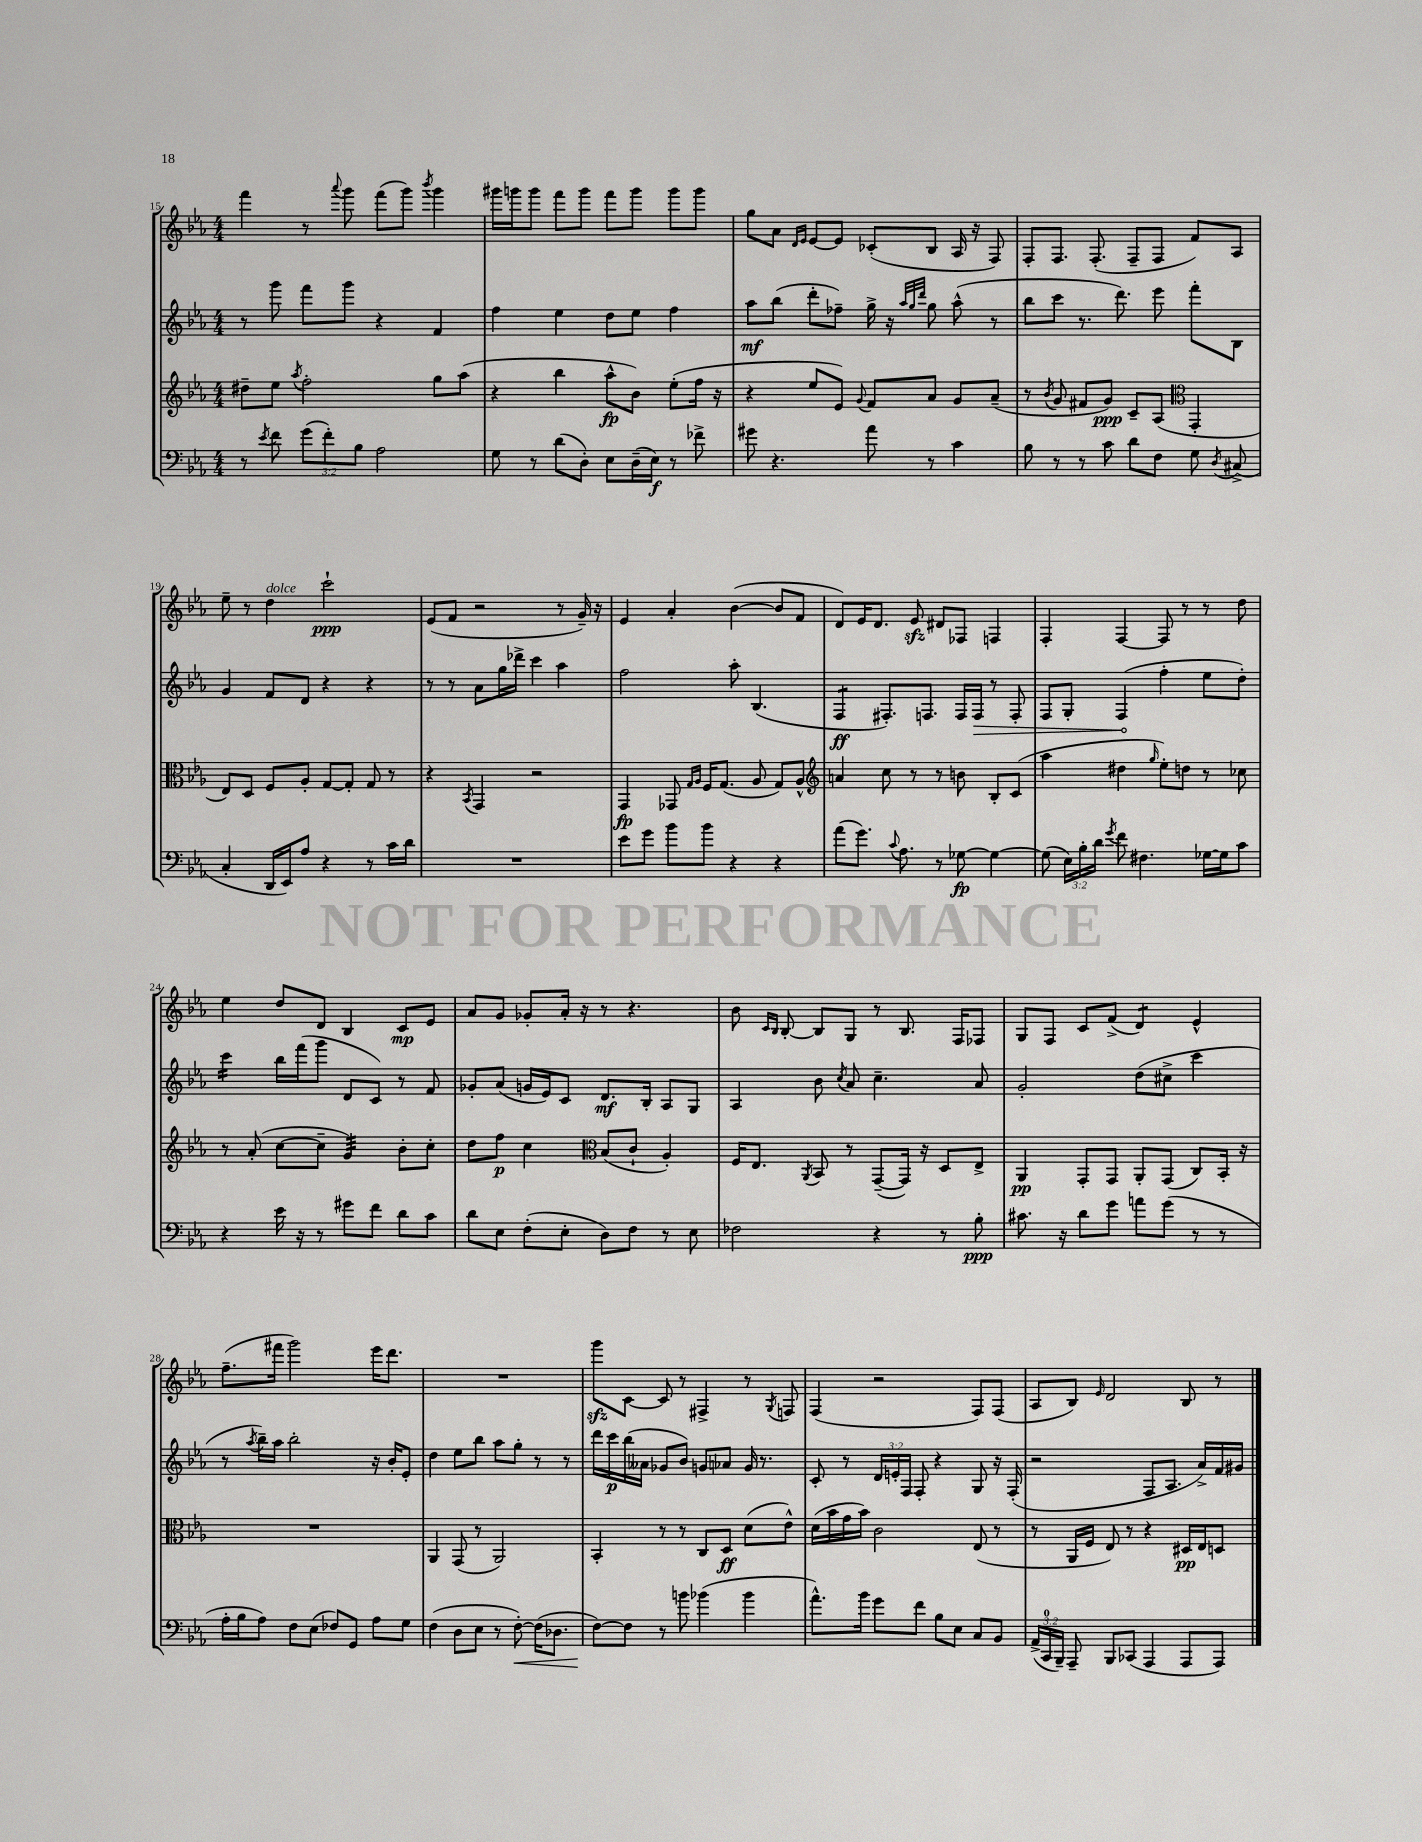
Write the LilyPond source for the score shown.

<<
\new StaffGroup <<
\new Staff = "s0" {
    \clef treble \key ees \major \numericTimeSignature \time 4/4
    \autoBeamOff f'''4 r8 \appoggiatura { aes'''8 } g'''8 f'''8[( g'''8]) \acciaccatura { bes'''8 } g'''4 |
    gis'''16[ g'''16 g'''8] f'''8[ g'''8] f'''8[ g'''8] g'''8[ g'''8] |
    g''8[ aes'8] \grace { d'16[ ees'16] } ees'8[~ ees'8] ces'8[-.( bes8] aes16 r16 f8) |
    f8[-. f8.] f8.-.( f8[-- f8] f'8[) aes8] |
    ees''8-- r8 d''4^\markup { \italic "dolce" } c'''2-!\ppp |
    ees'8[( f'8] r2 r8 g'16--) r16 |
    ees'4 aes'4-. bes'4~( bes'8[ f'8] |
    d'8[) ees'16 d'8.] ees'8\sfz dis'8[ fes8] f4 |
    f4-. f4~ f8 r8 r8 d''8 |
    ees''4 d''8[ d'8] bes4 c'8[\mp ees'8] |
    aes'8[ g'8] ges'8[-. aes'16]-. r16 r8 r4. |
    bes'8 \grace { c'16[ bes16] } bes8~-. bes8[ g8] r8 bes8. f16[ fes8] |
    g8[ f8] c'8[ f'8]->( d'4:8) ees'4-^ |
    f''8.[--( fis'''16] g'''2) ees'''16[ d'''8.] |
    R1 |
    g'''8[\sfz c'8]~ c'8 r8 fis4-> r8 \acciaccatura { g8 } f8 |
    f4( r2 f8[) f8]( |
    aes8[ bes8]) \grace { ees'16 } d'2 bes8 r8 \bar "|." |
}
\new Staff = "s1" {
    \clef treble \key ees \major \numericTimeSignature \time 4/4 \override Staff.TupletNumber.text = #tuplet-number::calc-fraction-text
    \autoBeamOff r8 g'''8 f'''8[ g'''8] r4 f'4 |
    f''4 ees''4 d''8[ ees''8] f''4 |
    aes''8[\mf bes''8]( d'''8[-. fes''8]--) g''16-> r16 \grace { aes''32[ g''32 d'''32] } g''8 aes''8-^( r8 |
    bes''8[ c'''8] r8. d'''8.) ees'''8 f'''8[-. bes8] |
    g'4 f'8[ d'8] r4 r4 |
    r8 r8 aes'8[ g''16 des'''16]-> c'''4 aes''4 |
    f''2 aes''8-. bes4.( |
    f4:8\ff fis8.[-.) f8.] f16[ \once \override Hairpin.circled-tip = ##t f16]\> r8 f8-. |
    f8[ g8]-. f4\!( f''4-. ees''8[ d''8]-.) |
    c'''4:16 bes''16[ f'''16( g'''8] d'8[ c'8]) r8 f'8 |
    ges'8[-. aes'8]( g'16[ ees'16) c'8] d'8.[\mf bes16]-. aes8[ g8] |
    aes4 bes'8 \acciaccatura { c''8 } aes'8 c''4.-- aes'8 |
    g'2-. d''8[( cis''8]-> c'''4 |
    r8 \acciaccatura { aes''8 } bes''16[--) aes''16] bes''2-. r16 bes'16[-. ees'8]-. |
    d''4 ees''8[ bes''8] aes''8[ g''8]-. r8 r8 |
    d'''16[ c'''16\p bes''16( aeses'16] ges'8[ bes'8]) g'8[ aes'8] g'16 r8. |
    c'8-. r8 \tuplet 3/2 { d'16[ e'16-. f16] } f8-. r4 g8 r16 f16-.( |
    r2 f8[ aes8.] aes'16[->) f'16 gis'16] \bar "|." |
}
\new Staff = "s2" {
    \clef treble \key ees \major \numericTimeSignature \time 4/4
    \autoBeamOff dis''8[-- ees''8] \acciaccatura { aes''8 } f''2-. g''8[ aes''8]( |
    r4 bes''4 aes''8[-^\fp bes'8]) ees''8[-.( f''16] r16 |
    r4 ees''8[ ees'8]) \appoggiatura { g'8 } f'8[ aes'8] g'8[ aes'8]--( |
    r8 \acciaccatura { bes'8 } g'8 fis'8[ g'8]\ppp) c'8[-- aes8]( \clef alto g,4-. |
    ees8[) d8] f8[ aes8]-. g8[~ g8]-. g8 r8 |
    r4 \acciaccatura { bes,8 } g,4 r2 |
    g,4\fp ges,8 \grace { g16[ aes16] } f16[ g8.]( aes8 g8[) aes8]-^ |
    \clef treble a'4 c''8 r8 r8 b'8 bes8[-. c'8]( |
    aes''4 dis''4 \grace { g''16 } ees''8[-.) d''8] r8 ces''8 |
    r8 aes'8-.( c''8[~ c''8]-- g'4:32) bes'8[-. c''8]-. |
    d''8[ f''8]\p c''4 \clef alto bes8[( c'8]-! aes4-.) |
    f16[ ees8.] \acciaccatura { aes,8 } bes,8 r8 g,8[~--( g,16]) r16 d8[ ees8]-> |
    aes,4\pp g,8[-. g,8] aes,8[-. g,8]( c8[) bes,16]-. r16 |
    R1 |
    aes,4 g,8( r8 aes,2) |
    bes,4-. r8 r8 c8[ d8]\ff d'8[( ees'8]-^) |
    d'16[( bes'16 g'16 bes'16]) c'2 ees8( r8 |
    r8 aes,16[ f16] ees8) r8 r4 dis16[\pp ees16 d8] \bar "|." |
}
\new Staff = "s3" {
    \clef bass \key ees \major \numericTimeSignature \time 4/4 \override Staff.TupletNumber.text = #tuplet-number::calc-fraction-text
    \autoBeamOff r8 \acciaccatura { ees'8 } f'8 \tuplet 3/2 { g'8[( f'8-.) bes8] } aes2 |
    g8 r8 d'8[( d8]-.) ees8[ d16--( ees16]\f) r8 fes'8-> |
    gis'8 r4. aes'8 r8 c'4 |
    bes8 r8 r8 c'8 d'8[ f8] g8 \acciaccatura { d8 } cis8->( |
    c4-. d,16[ ees,16) aes8] r4 r8 c'16[ d'16] |
    R1 |
    ees'8[ g'8] bes'8[ bes'8] r4 r4 |
    aes'8[( g'8.]) \appoggiatura { c'8 } aes8. r8 ges8~\fp ges4~ |
    ges8( \tuplet 3/2 { ees16[) bes16-. d'16] } \acciaccatura { g'8 } f'8 fis4. ges16[~ ges16 c'8] |
    r4 ees'16 r16 r8 gis'8[ f'8] d'8[ c'8] |
    d'8[ ees8] f8[-.( ees8]-. d8[) f8] r8 ees8 |
    fes2 r4 r8 bes8-.\ppp |
    cis'8. r16 d'8[ g'8] a'8[ g'8]( r8 r8 |
    aes16[-. bes16 aes8]) f8[ ees8]( fes8[) g,8] aes8[ g8] |
    f4( d8[ ees8] r8 f8~-.\<) f16[( des8.] |
    f8[~\!) f8] r8 b'8 bes'4( bes'4 |
    aes'8.[-^) bes'16] g'8[ f'8] bes8[ ees8] c8[ bes,8] |
    \tuplet 3/2 { aes,16[->( c,16-0 bes,,16]--) } aes,,8-- bes,,8[ ces,8]( aes,,4 aes,,8[ aes,,8]) \bar "|." |
}
>>
>>
\layout { \context { \Score currentBarNumber = #15 } }
